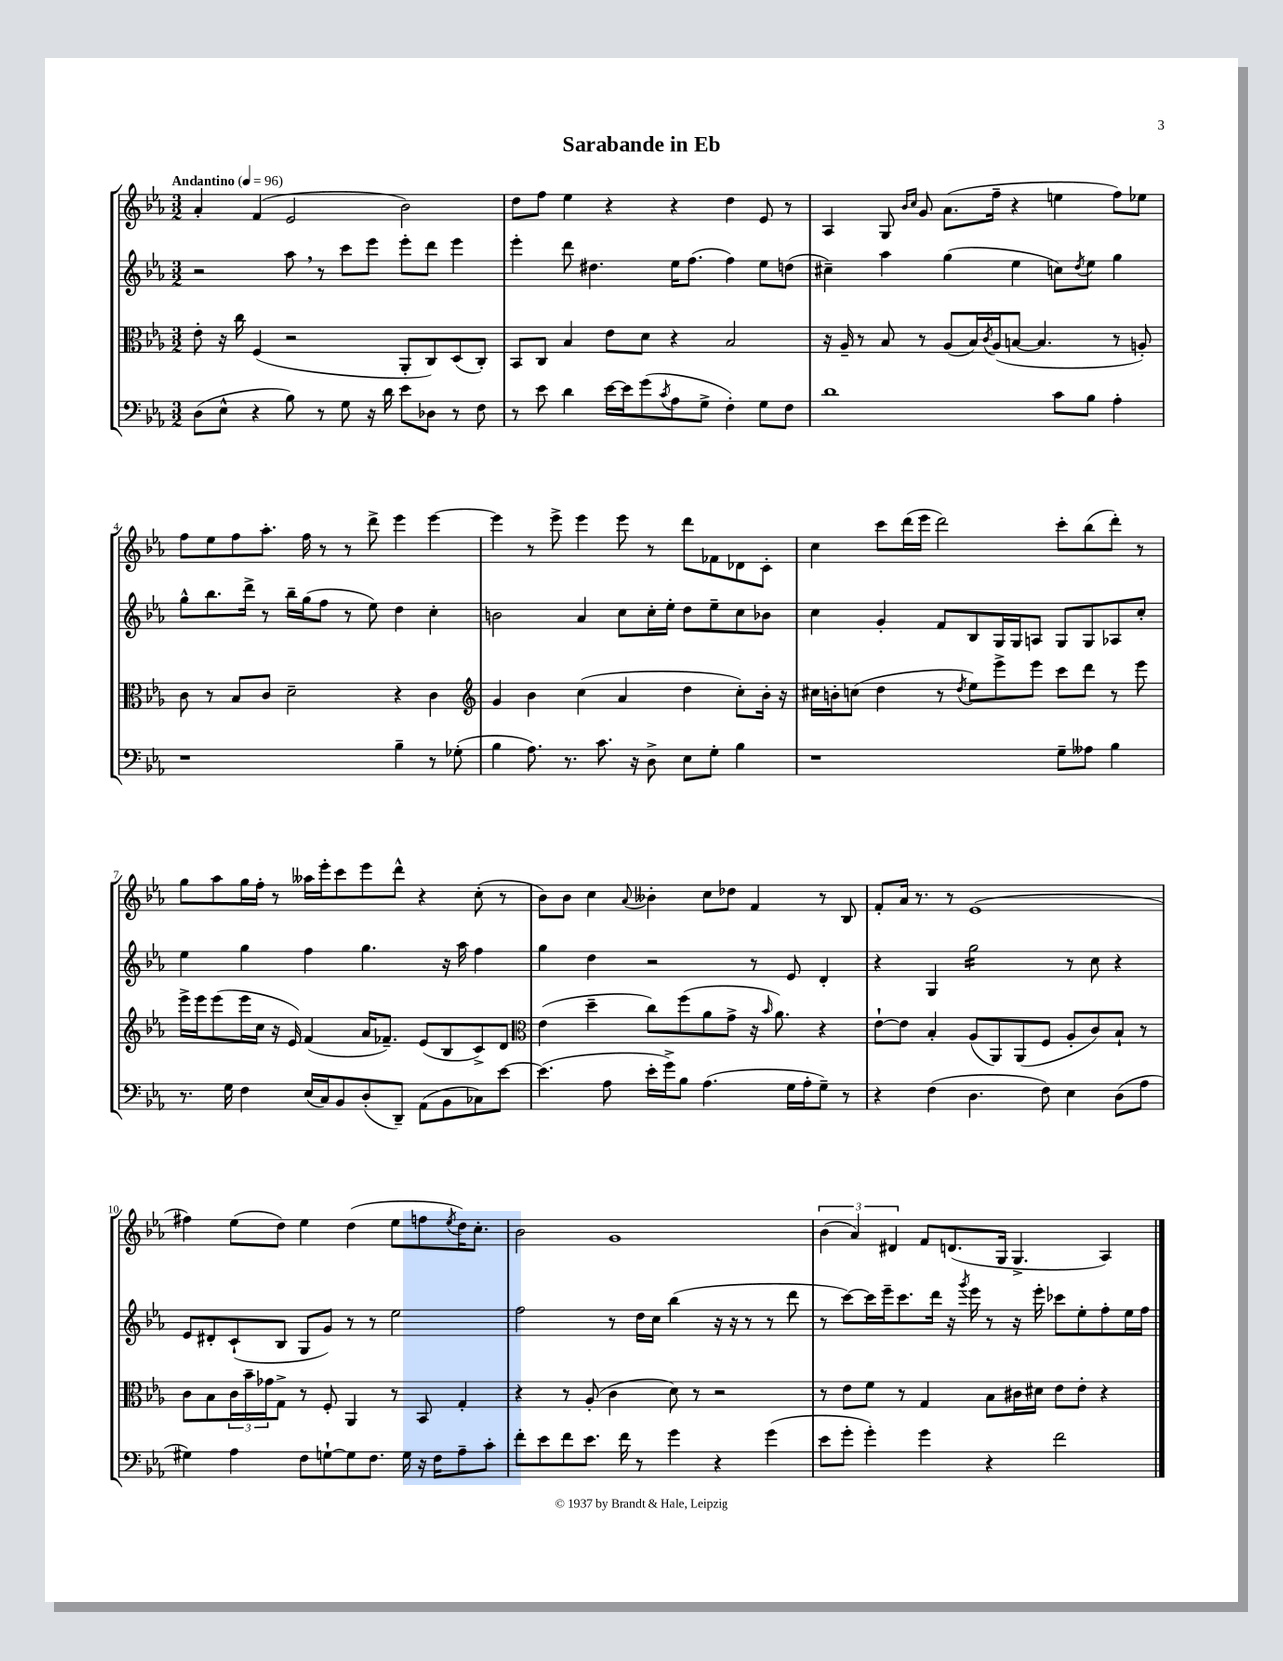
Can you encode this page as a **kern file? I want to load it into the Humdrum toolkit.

**kern	**kern	**kern	**kern
*part4	*part3	*part2	*part1
*staff4	*staff3	*staff2	*staff1
*clefF4	*clefC3	*clefG2	*clefG2
*k[b-e-a-]	*k[b-e-a-]	*k[b-e-a-]	*k[b-e-a-]
*M3/2	*M3/2	*M3/2	*M3/2
*MM96	*MM96	*MM96	*MM96
=1	=1	=1	=1
!	!	!	!LO:TX:a:B:t=Andantino
(8D\L	8e-'\	2r	4a-'/
8E-^^\J	16r	.	.
.	16cc\	.	.
4r	(4F/	.	(4f/
8B-\)	2r	8aa-,\	2e-/
8r	.	8r	.
8G\	.	8ccc\L	.
16r	.	8eee-\J	.
16d\	.	.	.
8e-\L	8AA-'/L	8eee-'\L	2b-\)
8D-X\J	8C/)	8ddd\J	.
8r	(8D/	4eee-\	.
8F\	8C'/J)	.	.
=2	=2	=2	=2
8r	8BB-/L	4eee-'\	8dd\L
8e-\	8C/J	.	8ff\J
4d\	4B-/	8ddd\	4ee-\
.	.	4.dd#X\	.
[16e-\LL	8e-\L	.	4r
16e-\J]	.	.	.
(8g\	8d\J	.	.
8qc/	.	.	.
8A-\	4r	16ee-\KL	4r
.	.	(8.ff\J	.
8G^\J	.	.	.
4F'\)	2B-/	4ff\)	4dd\
8G\L	.	8ee-\L	8e-/
8F\J	.	(8ddn\J	8r
=3	=3	=3	=3
1d	16r	4cc#X~\)	4A-/
.	16A-~/	.	.
.	8r	.	.
.	8B-/	4aa-\	8G/
.	.	.	16qqb-/LL
.	.	.	16qqcc/JJ
.	8r	.	8g/
.	(8A-/L	(4gg\	(8.a-\L
.	16B-/L)	.	.
.	8qc/	.	.
.	(16A-/J	.	16ff~\Jk
.	[8Bn/J	4ee-\	4r
.	4.B/]	.	.
8c\L	.	8ccn\L)	4een\
.	.	8qdd/	.
8B-\J	.	8ee-\J	.
4A-'\	8r	4gg\	8ff\L)
.	8An'/)	.	8ee-X\J
!!LO:LB:g=z
=4	=4	=4	=4
1r	8c\	8gg^^\L	8ff\L
.	8r	8.bb-\	8ee-\
.	8B-/L	.	8ff\
.	.	16ddd^\Jk	.
.	8c/J	8r	8.aa-'\J
.	2d~\	16bb-~\LL	.
.	.	(16gg\J	16ff\
.	.	8ff\J	8r
.	.	8r	8r
.	.	8ee-\)	8ddd^\
4B-~\	4r	4dd\	4eee-\
8r	4c\	4cc'\	[4eee-\
(8G-X'\	.	.	.
=5	=5	=5	=5
*	*clefG2	*	*
4B-\	4g/	2bn\	4eee-\]
8.A-\)	4b-\	.	8r
.	.	.	8eee-^\
8.r	.	.	.
.	(4cc\	4a-/	4eee-\
8.c\	.	.	.
.	4a-/	8cc\L	8eee-\
16r	.	.	.
8D^\	.	16cc'\L	8r
.	.	16ee-'\JJ	.
8E-\L	4dd\	8dd\L	8ddd\L
8G'\J	.	8ee-~\	8f-X\
4B-\	8cc'\L)	8cc\	8d-X\
.	16b-'\Jk	8b-X\J	8c'\J
.	16r	.	.
=6	=6	=6	=6
1r	16cc#X\LL	4cc\	4cc\
.	16bn'\J	.	.
.	(8ccn\J	.	.
.	4dd\	4g'/	8ccc\L
.	.	.	(16ddd\L
.	.	.	16eee-\JJ
.	8r	8f/L	2ddd\)
.	8qdd/	.	.
.	8ee-\L)	8B-/	.
.	8eee-^\	16G/L	.
.	.	16G/J	.
.	8eee-\J	8An/J	.
8G~\L	8ccc\L	8G/L	8ccc'\L
8A--X\J	8ddd\J	8G/	(8bb-\
4B-\	8r	8A-X/	8ddd'\J)
.	8eee-\	8cc'/J	8r
!!LO:LB:g=z
=7	=7	=7	=7
8.r	16eee-^\LL	4ee-\	8gg\L
.	16eee-\J	.	.
.	(8eee-\	.	8aa-\
16G\	.	.	.
4F\	16eee-\L	4gg\	16gg\L
.	16cc\JJ	.	16ff'\JJ
.	16r	.	8r
.	16e-/)	.	.
(16E-/LL	(4f/	4ff\	16aa--X\LL
16C/J)	.	.	16eee-'\J
8BB-/	.	.	8ccc\
(8D'/	16a-/KL	4.gg\	8eee-\
.	8.f-X~/J)	.	.
8DD~/J)	.	.	8ddd^^\J
(8AA-\L	(8e-/L	.	4r
8BB-\	8B-/	16r	.
.	.	16aa-\	.
8C-X\)	8c^/)	4ff\	(8cc'\
[8e-\J	8d/J	.	8r
=8	=8	=8	=8
*	*clefC3	*	*
(4.e-\]	(4e-\	4gg\	8b-\L)
.	.	.	8b-\J
.	4dd~\	4dd\	4cc\
8A-\	.	.	.
.	.	.	8qqa-/
16e-'\LL	8cc\L)	2r	4b--X'\
16g^\J)	.	.	.
8B-\J	(8ff\	.	.
(4.A-\	8a-\	.	8cc\L
.	8g^\J	.	8dd-X\J
.	16r	8r	4f/
.	16qqb-/	.	.
.	8.a-\)	.	.
16G\LL	.	8e-/	.
16A-'\J	.	.	.
8G~\J)	4r	4d'/	8r
8r	.	.	8B-/
=9	=9	=9	=9
4r	[8e-`\L	4r	8f'/L
.	8e-\J]	.	16a-/Jk
.	.	.	8.r
(4F\	4B-'/	4G/	.
.	.	.	8r
*	*	*tremolo	*
4.D\	(8A-/L	16gg\LL	(1e-
.	.	16gg\	.
.	8AA-/)	16gg\	.
.	.	16gg\	.
.	(8AA-/	16gg\	.
.	.	16gg\	.
8F\)	8F/J	16gg\	.
.	.	16gg\JJ	.
*	*	*Xtremolo	*
4E-\	8A-'/L	8r	.
.	8c/)	8cc\	.
(8D\L	8B-`/J	4r	.
8A-\J	8r	.	.
!!LO:LB:g=z
=10	=10	=10	=10
4G#X\)	8c\L	8e-/L	4ff#X\)
.	8B-\	8d#X'/	.
4A-\	24c\L	(8c`/	(8ee-\L
.	24b-~\	.	.
.	24g-X\J	.	.
.	8G^\J	8B-/J	8dd\J)
8F\L	8r	8G/L	4ee-\
[8Gn`\	8F'/	8g/J)	.
8G\]	4AA-/	8r	(4dd\
8.F\J	.	8r	.
.	8r	2ee-\	8ee-\L
16G\	.	.	.
16r	8BB-/	.	8ffn\
16F\KL	.	.	.
.	.	.	8qee-/
8A-~\	4G'/	.	16dd\K)
.	.	.	8.cc'\J
8c'\J	.	.	.
=11	=11	=11	=11
8f'\L	4r	2ff\	2b-\
8e-\	.	.	.
8f\	8r	.	.
8.e-\J	(8A-'/	.	.
.	4c\	8r	1g
16f\	.	.	.
8r	.	16dd\LL	.
.	.	16cc\JJ	.
4g\	8d\)	(4bb-\	.
.	8r	.	.
4r	2r	16r	.
.	.	16r	.
.	.	8r	.
(4g\	.	8r	.
.	.	8ddd\	.
=12	=12	=12	=12
8e-\L	8r	8r	(6b-\
8g'\J	8e-\L	[8ccc\L)	.
.	.	.	6a-/)
4g'\)	8f\J	16ccc\L]	.
.	.	16eee-~\J	.
.	.	.	6d#X/
.	8r	8.ccc\	.
4g\	4G/	.	8f/L
.	.	16ddd\Jk	.
.	.	16r	(8.dn/
.	.	8qggg/	.
.	.	16eee-\	.
4r	8B-\L	8r	.
.	.	.	16G/Jk
.	16c#X\L	16r	4.G^/
.	16d#X\JJ	16eee-'\	.
2f\	8e-\L	8ccc-X\L	.
.	8e-'\J	8ee-'\	.
.	4r	8ff'\	4A-/)
.	.	16ee-\L	.
.	.	16ff\JJ	.
==	==	==	==
*-	*-	*-	*-
